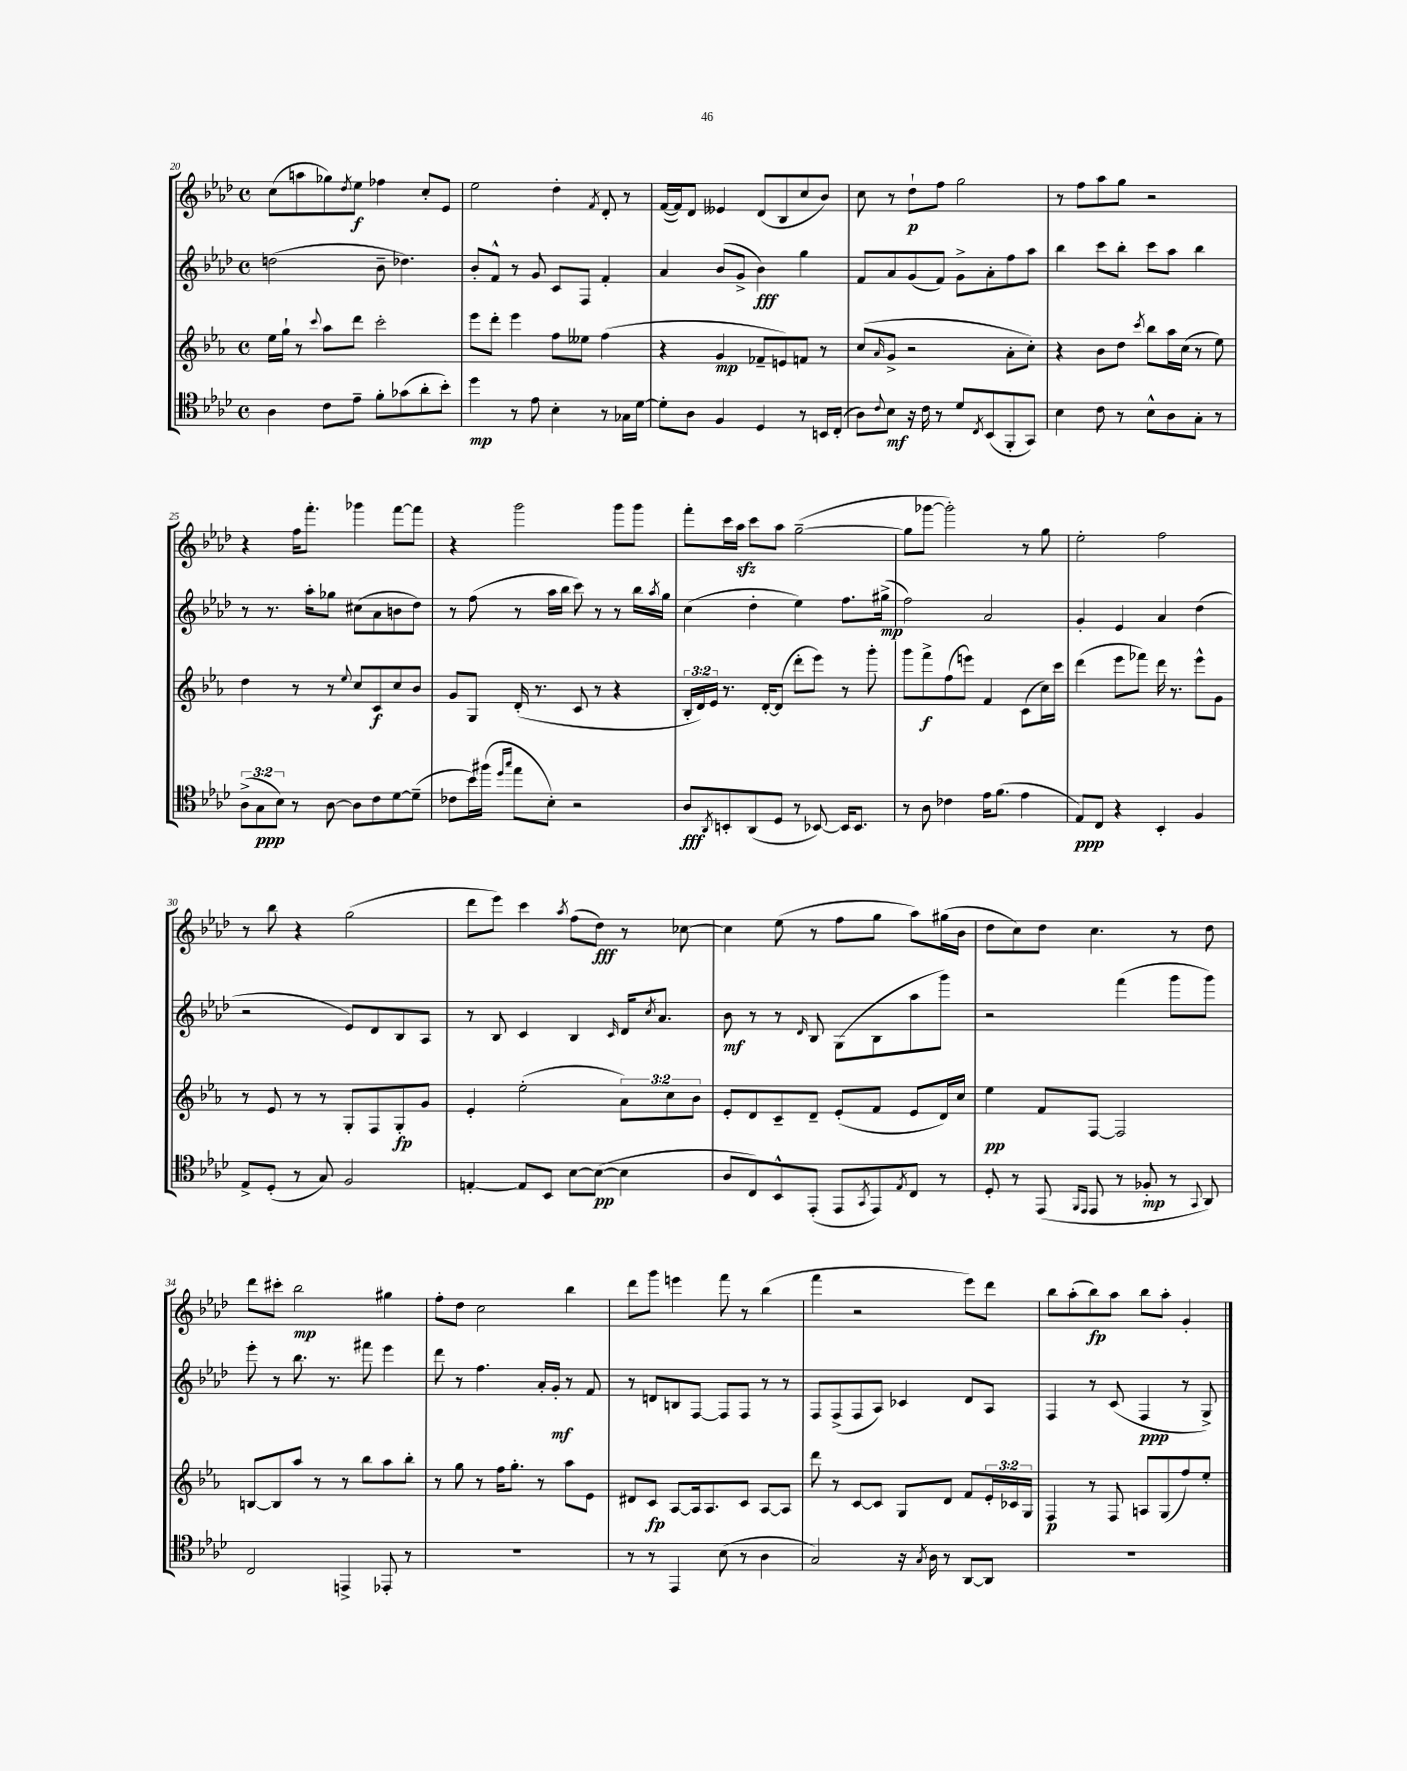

**kern	**kern	**kern	**kern
*staff4	*staff3	*staff2	*staff1
*clefC4	*clefG2	*clefG2	*clefG2
*k[b-e-a-d-]	*k[b-e-a-]	*k[b-e-a-d-]	*k[b-e-a-d-]
*M4/4	*M4/4	*M4/4	*M4/4
*met(c)	*met(c)	*met(c)	*met(c)
4A-\	16ee-\LL	(2dd\	(8cc\L
.	16gg`\JJ	.	.
.	8r	.	8aa\
.	8qqccc/	.	.
8c\L	8aa-\L	.	8gg-\)
.	.	.	8qdd-/
8e-~\J	8ddd\J	.	8ee-\J
8f'\L	2ccc'\	8b-~\	4ff-\
(8g-\	.	4.dd-\)	.
8a-'\	.	.	8cc'/L
8b-'\J)	.	.	8e-/J
=	=	=	=
4dd-\	8eee-\L	8b-'/L	2ee-\
.	8ddd'\J	8f^^/J	.
8r	4eee-\	8r	.
8e-\	.	8g/	.
4B-'\	8ff\L	8c/L	4dd-'\
.	8ee--\J	8F/J	.
.	.	.	8qf/
8r	(4ff\	4f'/	8d-'/
16G-\LL	.	.	8r
[16d-\JJ	.	.	.
=	=	=	=
8d-'\]L	4r	4a-/	([16f/LL
.	.	.	16f/]J)
8A-\J	.	.	8d-/J
4F/	4g/	(8b-/L	4e--/
.	.	8g^/J	.
4D-/	8f-~/L	4b-\)	(8d-/L
.	8e/)	.	8B-/
8r	8f/J	4gg\	8cc/
16BB/LL	8r	.	8b-/J)
(16C'/JJ	.	.	.
=	=	=	=
8A-\L)	(8cc/L	8f/L	8cc\
8qqc/	16qqa-/	.	.
8B-\J	8g^/J	8a-/	8r
16r	2r	(8g/	8dd-`\L
16c\	.	.	.
8r	.	8f/J)	8ff\J
8d-/L	.	8g^\L	2gg\
8qC/	.	.	.
(8BB-/	.	8a-'\	.
8FF'/	8a-'\L	8ff\	.
8GG/J)	8cc'\J)	8aa-\J	.
=	=	=	=
4B-\	4r	4bb-\	8r
.	.	.	8ff\L
8c\	8b-\L	8ccc\L	8aa-\
8r	8dd\J	8bb-'\J	8gg\J
.	8qccc/	.	.
8B-^^\L	8bb-\L	8ccc\L	2r
8A-\	16aa-\L	8aa-\J	.
.	(16cc\JJ	.	.
8G'\J	8r	4bb-\	.
8r	8ee-\)	.	.
=	=	=	=
(12A-^\L	4dd\	8r	4r
12G\	.	.	.
.	.	8.r	.
12B-\J)	.	.	.
8r	8r	.	16ff\LK
.	.	16aa-'\LK	8.fff'\J
[8A-\	8r	8gg-\J	.
.	8qqee-/	.	.
8A-\]L	8cc/L	(8cc#\L	4ggg-\
8c\	8c/	8a-\	.
[8d-\	8cc/	8b\	[8fff\L
(8d-~\]J	8b-/J	8dd-\J)	8fff\]J
=	=	=	=
8c-\L	8g/L	8r	4r
16b-\L)	8G/J	(8ff\	.
(16ff#\JJ	.	.	.
16qqdd-/LL	.	.	.
16qqgg/JJ	.	.	.
8ee-\L	(16d'/	8r	2ggg\
.	8.r	.	.
8B-'\J)	.	16aa-\LL	.
.	.	16bb-\JJ	.
2r	8c/	8ccc\)	.
.	8r	8r	.
.	4r	8r	8ggg\L
.	.	16bb-\LL	8ggg\J
.	.	8qaa-/	.
.	.	16gg\JJ	.
=	=	=	=
8A-/L	24B-'/LL	(4cc\	8fff'\L
.	24d/)	.	.
.	24e-/JJ	.	.
8qAA-/	.	.	.
8BB'/	8.r	.	16ccc\L
.	.	.	16aa-\JJ
(8AA-/	.	4dd-'\	8ccc\L
.	[16d'/LK	.	.
8D-/J	(8d/]J	.	8aa-\J
8r	8ddd'\L	4ee-\)	([2gg~\
[8BB-/)	8eee-\J)	.	.
16BB-/]LK	8r	8.ff\L	.
8.BB-/J	.	.	.
.	8ggg'\	.	.
.	.	(16gg#^\Jk	.
=	=	=	=
8r	8ggg\L	2ff\)	8gg\]L
8A-\	8fff^\	.	[8ggg-\J
4c-\	(8ff\	.	2ggg-'\])
.	8eee\J)	.	.
16e-\LK	4f/	2a-/	.
(8.f\J	.	.	.
4e-\	(8c\L	.	8r
.	16cc\L)	.	8gg\
.	16ccc\JJ	.	.
=	=	=	=
8E-/L)	(4ddd\	4g'/	2ee-'\
8C/J	.	.	.
4r	8eee-\L	4e-/	.
.	8fff-\J)	.	.
4BB-'/	16ddd\	4a-/	2ff\
.	8.r	.	.
4F/	8eee-^^\L	(4dd-\	.
.	8g\J	.	.
=	=	=	=
8E-^/L	8r	2r	8r
(8D-'/J	8e-/	.	8bb-\
8r	8r	.	4r
8G/)	8r	.	.
2F/	8G'/L	8e-/L)	(2gg\
.	8F/	8d-/	.
.	8G'/	8B-/	.
.	8g/J	8A-/J	.
=	=	=	=
[4E'/	4e-'/	8r	8ddd-\L
.	.	8B-/	8eee-\J)
8E/]L	(2ee-'\	4c/	4ccc\
8BB-/J	.	.	.
.	.	.	8qaa-/
[8B-\L	.	4B-/	(8ff\L
(8B-\_J	.	.	8dd-\J)
.	.	16qqc/	.
4B-\]	12a-\L)	16d-/LK	8r
.	.	8qcc/	.
.	.	8.a-/J	.
.	12cc\	.	.
.	.	.	[8cc-\
.	12b-\J	.	.
=	=	=	=
8A-/L	8e-'/L	8b-\	4cc-\]
8C/)	8d/	8r	.
8BB-^^/	8c~/	8r	(8ee-\
.	.	16qqd-/	.
(8EE-'/J	8d~/J	8B-/	8r
8EE-/L	(8e-'/L	(8G\L	8ff\L
8qGG/	.	.	.
8EE-/)	8f/J	8B-\	8gg\J
8qE-/	.	.	.
8C/J	8e-/L	8aa-\	8aa-\L)
8r	16d/L)	8ggg\J)	(16gg#\L
.	16cc/JJ	.	16b-\JJ
=	=	=	=
8D-'/	4ee-\	2r	8dd-\L
8r	.	.	8cc\)
(8EE-/	8f/L	.	8dd-\J
16qqFF/LL	.	.	.
16qqEE-/JJ	.	.	.
8EE-/	[8F/J	.	4.cc\
8r	2F/]	(4fff\	.
8F-'/	.	.	.
8r	.	8ggg\L	8r
8qqGG/	.	.	.
8AA-/)	.	8ggg\J)	8dd-\
=	=	=	=
2C/	[8B/L	8eee-'\	8ddd-\L
.	8B/]	8r	8ccc#'\J
.	8aa-/J	8.bb-\	2bb-\
.	8r	.	.
.	.	8.r	.
4EE^/	8r	.	.
.	8bb-\L	8fff#\	.
8EE-'/	8aa-\	4eee-\	4gg#\
8r	8bb-'\J	.	.
=	=	=	=
1r	8r	8ddd-\	8ff'\L
.	8gg\	8r	8dd-\J
.	8r	4.ff\	2cc\
.	16ff\LK	.	.
.	8.gg'\J	.	.
.	8r	16a-'/LL	.
.	.	16g'/JJ	.
.	8aa-\L	8r	4bb-\
.	8e-\J	8f/	.
=	=	=	=
8r	8d#/L	8r	8ddd-\L
8r	8c/J	8d/L	8ggg\J
4EE-/	[8A-/L	8B/	4eee\
.	16A-/]k	[8F/J	.
.	8.A-/	.	.
(8B-\	.	8F/]L	8fff\
8r	8c/J	8F/J	8r
4A-\	[8A-/L	8r	(4bb-\
.	8A-/]J	8r	.
=	=	=	=
2G/)	8ddd\	8F/L	4fff\
.	8r	(8F^/	.
.	[8c/L	8F/	2r
.	8c/]J	8A-/J)	.
16r	8G/L	4c-/	.
8qG/	.	.	.
16A-\	.	.	.
8r	8d/J	.	.
[8AA-/L	8f/L	8d-/L	8eee-\L)
8AA-/]J	24e-'/L	8A-/J	8ddd-\J
.	24c-/	.	.
.	24G/JJ	.	.
=	=	=	=
1r	4F/	4F/	8bb-\L
.	.	.	(8aa-'\
.	8r	8r	8bb-\)
.	8F/	(8c/	8aa-\J
.	8A/L	4F/	8bb-\L
.	(8G/	.	8aa-'\J
.	8ff/)	8r	4g'/
.	8ee-'/J	8G^/)	.
==	==	==	==
*-	*-	*-	*-
